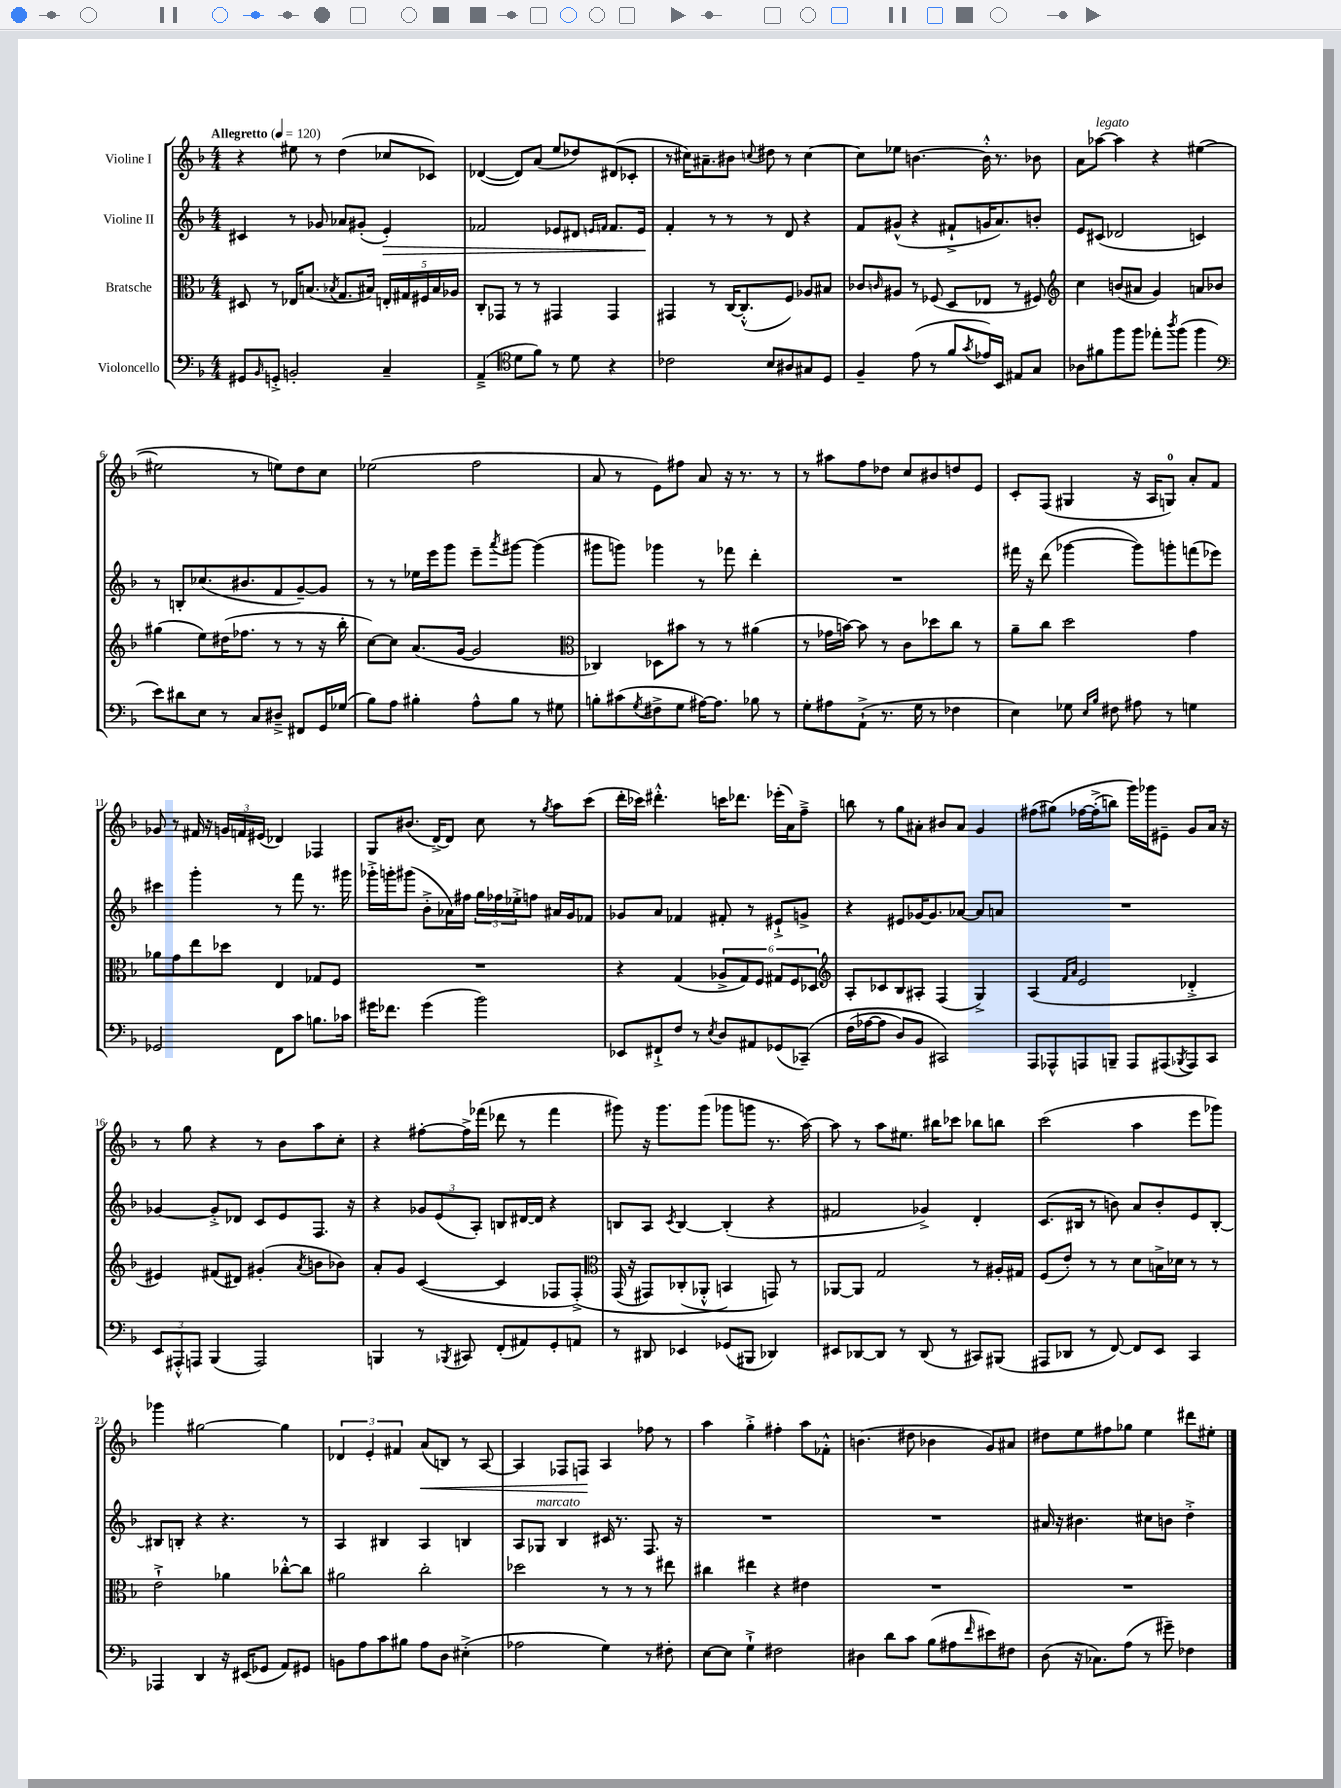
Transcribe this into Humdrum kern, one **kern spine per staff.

**kern	**kern	**kern	**dynam	**kern	**dynam
*part4	*part3	*part2	*part2	*part1	*part1
*staff4	*staff3	*staff2	*staff2	*staff1	*staff1
*I"Violoncello	*I"Bratsche	*I"Violine II	*	*I"Violine I	*
*clefF4	*clefC3	*clefG2	*	*clefG2	*
*k[b-]	*k[b-]	*k[b-]	*	*k[b-]	*
*M4/4	*M4/4	*M4/4	*	*M4/4	*
*MM120	*MM120	*MM120	*	*MM120	*
=1	=1	=1	=1	=1	=1
!	!	!	!	!LO:TX:a:B:t=Allegretto	!
8GG#X/L	8D#X/	4c#X/	.	4r	.
16qqBB-/	.	.	.	.	.
8GGn'^/J	8r	.	.	.	.
2BBn'/	16E-X/KL	8r	.	8ee#X\	.
.	(8.Bn/J	.	.	.	.
.	.	8g-X/	.	8r	.
.	8qB-X/	.	.	.	.
.	8.G/L	8a-X/L	.	(4dd\	.
.	.	(8g#X'/J	.	.	.
.	16B#X/Jk)	.	.	.	.
!	!	!	!LO:HP:b	!	!
4C~/	20En'/LL	4e'/)	>	8cc-X/L	.
.	20G#X/	.	.	.	.
.	20F#X/	.	.	.	.
.	.	.	.	8c-X/J)	.
.	20B#/	.	.	.	.
.	20A-X/JJ	.	.	.	.
=2	=2	=2	=2	=2	=2
(4AA~^/	8C'/L	2f-X/	.	([4d-X/	.
.	8GG-X/J	.	.	.	.
*clefC4	*	*	*	*	*
8d\L	8r	.	.	8d-/L])	.
8f\J)	8r	.	.	(8a/J	.
8r	4GG#X/	8e-X/L	.	8ee/L	.
8d\	.	8d#X/J	.	8dd-X/)	.
.	.	16qqen/LL	.	.	.
.	.	16qqfn/JJ	.	.	.
4r	4GG#/	8.f/L	.	(8d#X/	.
.	.	.	.	8c-X'/J	.
.	.	16e/Jk	.	.	.
.	.	.	]	.	.
=3	=3	=3	=3	=3	=3
2c-X\	4GG#X/	4f'/	.	8r	.
.	.	.	.	16cc#X\KL)	.
.	.	.	.	8.a#X~\	.
.	8r	8r	.	.	.
.	[16C/KL	8r	.	8b#X\J	.
.	(8.C'^^/]	.	.	.	.
.	.	.	.	8qqccn/	.
8B-/L	.	8r	.	8dd#X\	.
8A#X/	8F/J)	8d/	.	8r	.
8G#X/	8A-X/L	4r	.	[4cc\	.
8D/J	8B#X/J	.	.	.	.
=4	=4	=4	=4	=4	=4
4F~/	8c-X/L	8f/L	.	8cc\L]	.
.	16qqcn/	.	.	.	.
.	8A#X/J	(8g#X^^/J	.	8ee-X\J	.
(8e\	8r	4r	.	[4.bn\	.
8r	(8F-X/	.	.	.	.
8f/L	8D/L	8f#X`^/L	.	.	.
8qg/	.	.	.	.	.
16e-X/L)	8E-X/J	16gn/K	.	16b'^^\]	.
16BB-/JJ	.	8.a/)	.	8.r	.
8E#X/L	8r	.	.	.	.
8G/J	8F#X/)	8bn'/J	.	8b-X\	.
=5	=5	=5	=5	=5	=5
*	*clefG2	*	*	*	*
8A-X\L	4cc\	8e/L	.	8a\L	.
!	!	!	!	!LO:TX:a:i:t=legato	!
8f#X\	.	(8c#X/J	.	[8aa-X\J	.
8ff\	(8bn/L	2d-X/	.	4aa-\]	.
8ff\J	8a#X/J	.	.	.	.
8ee-X'\L	4g/)	.	.	4r	.
8qaa/	.	.	.	.	.
(8ff\J	.	.	.	.	.
4ff\	8an/L	4cn/)	.	([4ee#X\	.
.	8b-X/J	.	.	.	.
!!LO:LB:g=z
=6	=6	=6	=6	=6	=6
*clefF4	*	*	*	*	*
8e\L)	(4gg#X\	8r	.	2ee#X\]	.
8d#X\	.	8Bn'/L	.	.	.
8E\J	8ee\L)	(8.cc-X/	.	.	.
8r	(16dd#X\K	.	.	.	.
.	8.ff-X\J	8.b#X/	.	.	.
8C/L	.	.	.	8r	.
8D#X~^/J	8r	8f/	.	8een\L)	.
8FF#X/L	8r	[8g~/)	.	8dd\	.
16GG/L	16r	8g/J]	.	8cc\J	.
(16G-X/JJ	16bb-'\	.	.	.	.
=7	=7	=7	=7	=7	=7
8B-\L)	[8cc\L)	8r	.	(2ee-X\	.
8A\J	8cc\J]	8r	.	.	.
4B#X'\	(8.a/L	16ee-X\LL	.	.	.
.	.	16eee\J	.	.	.
.	.	8ggg\J	.	.	.
.	[16g/Jk	.	.	.	.
8A^^\L	2g/]	8eee~\L	.	2ff\	.
.	.	8qaaa/	.	.	.
8B#\J	.	[8ggg#X\J	.	.	.
8r	.	(4ggg#\]	.	.	.
8G#X\	.	.	.	.	.
=8	=8	=8	=8	=8	=8
*	*clefC3	*	*	*	*
8Bn'\L	4C-X/)	8ggg#X\L	.	8a/	.
(8c#X\	.	8gggn\J)	.	8r	.
8qG/	.	.	.	.	.
8F#X^\	8D-X\L	4ggg-X\	.	8e\L)	.
8G\J	8b#X\J	.	.	8ff#X\J	.
[16A#X\KL)	8r	8r	.	8a/	.
8.A#\J]	.	.	.	.	.
.	8r	8fff-X\	.	16r	.
.	.	.	.	8.r	.
8B-X\	(4a#X\	4ddd'\	.	.	.
8r	.	.	.	8r	.
=9	=9	=9	=9	=9	=9
8G'\L	8r	1r	.	8r	.
8A#X\	16g-X\LL	.	.	8aa#X\L	.
.	[16bn\JJ)	.	.	.	.
(8AA`^\J	8b\]	.	.	8ff\	.
8.r	8r	.	.	8dd-X\J	.
.	8c\L	.	.	8cc/L	.
16G\	.	.	.	.	.
8r	8dd-X\	.	.	8b#X/	.
4F-X\	8cc\J	.	.	8ddn/	.
.	8r	.	.	8e/J	.
=10	=10	=10	=10	=10	=10
4E\)	8a~\L	16fff#X\	.	8c'/L	.
.	.	16r	.	.	.
.	8cc\J	(8ddd\	.	(8F/J	.
8G-X\	2dd\	[4ggg-X\	.	4G#X/	.
16qqE/LL	.	.	.	.	.
16qqB-/JJ	.	.	.	.	.
8F#X\	.	.	.	.	.
8A#X\	.	8ggg-\L])	.	16r	.
.	.	.	.	16A/KL	.
8r	.	8gggn'\	.	8Gn/J)	.
4Gn\	4g\	(8fffn\	.	8a'/L	.
.	.	8eee-X\J)	.	8f/J	.
!!LO:LB:g=z
=11	=11	=11	=11	=11	=11
2GG-X/	8a-X\L	4ccc#X\	.	8g-X/	.
.	8g\	.	.	8r	.
.	8ee\	4ggg'\	.	16f#X/	.
.	.	.	.	16r	.
.	8dd-X\J	.	.	24gn/LL	.
.	.	.	.	24fn/	.
.	.	.	.	(24e#X/JJ	.
8FF\L	4E/	8r	.	4d-X/)	.
8c\J	.	8fff\	.	.	.
8.Bn\L	8G-X/L	8.r	.	4F-X/	.
.	8F/J	.	.	.	.
16c-X\Jk	.	16ggg#X\	.	.	.
=12	=12	=12	=12	=12	=12
16g#X\KL	1r	16ggg-X'^\LL	.	8G/L	.
8.f-X\J	.	16gggn'\J	.	.	.
.	.	(8ggg#X\J	.	(8.b#X/J	.
(4g#\	.	8b-'^\L	.	.	.
.	.	.	.	[16d^/KL)	.
.	.	16a-X\L)	.	8d/J]	.
.	.	16ff#X\JJ	.	.	.
2b-\)	.	24gg\LL	.	8cc\	.
.	.	24ff-X\	.	.	.
.	.	24ee-X'^\J	.	.	.
.	.	8ffn\J	.	8r	.
.	.	.	.	8qgg/	.
.	.	16a#X/LL	.	8aa\L	.
.	.	16g/J	.	.	.
.	.	8f-X/J	.	(8ccc\J	.
=13	=13	=13	=13	=13	=13
8EE-X/L	4r	8g-X/L	.	16ddd'\LL	.
.	.	.	.	16ccc-X\JJ)	.
8FF#X`^/	.	8a/J	.	4.ddd#X'^^\	.
8F/J	(4G/	4f-X/	.	.	.
8r	.	.	.	.	.
8qE/	.	.	.	.	.
8D/L	12A-X^/L	8f#X'/	.	16cccn\KL	.
.	.	.	.	8.ddd-X\J	.
.	12G/)	.	.	.	.
8AA#X/	.	8r	.	.	.
.	12F/J	.	.	.	.
(8GG-X/	12G#X/L	8e#X`^/L	.	(16eee-X'\LL	.
.	.	.	.	16a\J)	.
.	12F/	.	.	.	.
(8CC-X~/J)	.	8gn^/J	.	8ff~^\J	.
.	12D-X/J	.	.	.	.
=14	=14	=14	=14	=14	=14
*	*clefG2	*	*	*	*
(16F\LL	8A'/L	4r	.	8bbn\	.
[16A-X\J	.	.	.	.	.
8A-\J]	8c-X/	.	.	8r	.
8D/L)	8B-/	8e#X/L	.	8gg\L	.
8BB-/J	8A#X'/J	[16g-X/K	.	8a#X'\J	.
.	.	8.g-/]	.	.	.
2CC#X/)	(4F/	.	.	8b#X/L	.
.	.	[8a-X/J	.	8a#/J	.
.	4G^/)	8a-/L]	.	4g/	.
.	.	8an/J	.	.	.
=15	=15	=15	=15	=15	=15
8AAA/L	(4A/	1r	.	(8ff#X\L	.
8AAA-X^^/	.	.	.	(8gg#X\J)	.
.	16qqf/LL	.	.	.	.
.	16qqa/JJ	.	.	.	.
8AAAn/	2e/	.	.	[16ff-X\LL	.
.	.	.	.	(16ff-'^\J]	.
8BBBn~/J	.	.	.	8bbn\J)	.
8AAA/L	.	.	.	16ggg\LL)	.
.	.	.	.	16ggg-X\J	.
(8AAA#X/	.	.	.	8e#X~\J	.
8qBBB-X/	.	.	.	.	.
8AAA#/)	4d-X'^/	.	.	8g/L	.
8CC/J	.	.	.	16a/Jk	.
.	.	.	.	16r	.
!!LO:LB:g=z
=16	=16	=16	=16	=16	=16
12EE/L	4e#X/)	[4g-X/	.	8r	.
12AAA#X'^^/	.	.	.	.	.
.	.	.	.	8gg\	.
12AAAn/J	.	.	.	.	.
(4BBB-/	(8f#X/L	8g-'^/L]	.	4r	.
.	8d#X/J)	8d-X/J	.	.	.
2AAA/)	(4g#X'/	8c/L	.	8r	.
.	.	8e/	.	8b-\L	.
.	8qa/	.	.	.	.
.	8bn\L	8.F/J	.	8aa\	.
.	8b-X\J)	.	.	8cc'\J	.
.	.	16r	.	.	.
=17	=17	=17	=17	=17	=17
4BBBn/	8a'/L	4r	.	4r	.
.	8g/J	.	.	.	.
8r	([4c/	12g-X/L	.	[8ff#X'\L	.
.	.	(12e/	.	.	.
8qBBB-X/	.	.	.	.	.
8CC#X/	.	.	.	16ff#^\L]	.
.	.	12A'/J)	.	.	.
.	.	.	.	(16fff-X\JJ	.
(8FF'/L	4c/]	8Bn/L	.	8ddd-X\	.
8AA#X/)	.	[16d#X/L	.	8r	.
.	.	16d#/JJ]	.	.	.
8GG'/	8F-X/L	4r	.	4fff-\	.
8AAn/J	(8F-'^/J)	.	.	.	.
=18	=18	=18	=18	=18	=18
*	*clefC3	*	*	*	*
8r	(16GG/	8Bn/L	.	8ggg#X\)	.
.	16r	.	.	.	.
8DD#X/	8GG#X/L)	8A/J	.	16r	.
.	.	.	.	8.ggg#\L	.
.	.	8qc/	.	.	.
4EE-X/	(8C-X'/	[4B/	.	.	.
.	8AA-X'^^/J	.	.	(8ggg#\J	.
(8GG-X/L	4BBn/)	(4B'/]	.	8ggg-X\L	.
8BBB#X/J	.	.	.	8gggn\J	.
4DD-X/)	8GGn/)	4r	.	8.r	.
.	8r	.	.	.	.
.	.	.	.	[16aa\)	.
=19	=19	=19	=19	=19	=19
8EE#X/L	[8AA-X/L	2f#X/	.	8aa\]	.
[8DD-X/	8AA-/J]	.	.	8r	.
8DD-/J]	2G/	.	.	8aa\L	.
8r	.	.	.	8.ee#X\J	.
(8DD-/	.	4g-X^/)	.	.	.
.	.	.	.	16bb#X\KL	.
8r	.	.	.	8ccc-X\J	.
8CC#X/L)	8r	4d'/	.	8bb-X\L	.
(8BBB#X/J	16A#X'/LL	.	.	8bbn\J	.
.	16G#X/JJ	.	.	.	.
=20	=20	=20	=20	=20	=20
8AAA#X/L	(8F/L	(8.c/L	.	(2ccc\	.
8DD-X/J	8e'/J)	.	.	.	.
.	.	16B#X/Jk	.	.	.
8r	8r	8r	.	.	.
[8FF/)	8r	8bn\)	.	.	.
8FF/L]	8d\L	8a/L	.	4aa\	.
8EE/J	16Bn^\L	8b'/	.	.	.
.	16d-X\JJ	.	.	.	.
4CC/	8r	8e/	.	8eee\L	.
.	8r	[8B#'/J	.	8ggg-X\J)	.
!!LO:LB:g=z
=21	=21	=21	=21	=21	=21
4AAA-X/	2e`^\	8B#X/L]	.	4ggg-X\	.
.	.	8Bn'/J	.	.	.
4DD/	.	4r	.	[2gg#X\	.
16r	4a-X\	4.r	.	.	.
(16EE#X/KL	.	.	.	.	.
8GG-X/J	.	.	.	.	.
8AA/L)	[8cc-X'^^\L	.	.	4gg#\]	.
8GG#X/J	8cc-\J]	8r	.	.	.
=22	=22	=22	=22	=22	=22
8BBn\L	2a#X\	4A/	.	6d-X/	.
8A\	.	.	.	.	.
.	.	.	.	6e'/	.
8c\	.	4B#X/	.	.	.
.	.	.	.	6f#X/	.
8B#X\J	.	.	.	.	.
!	!	!	!	!	!LO:HP:b
8A\L	2cc'\	4A/	.	(8a/L	<
8D\J	.	.	.	8Bn/J)	.
(4E#X'^\	.	4Bn/	.	8r	.
.	.	.	.	[8A/	.
=23	=23	=23	=23	=23	=23
2A-X\	2dd-X\	8A/L	.	4A/]	.
!	!	!LO:TX:a:i:t=marcato	!	!	!
.	.	8G-X/J	.	.	.
.	.	4B-/	.	8F-X/L	.
.	.	.	.	8Fn/J	.
4G\)	8r	16c#X/	.	4A/	[
.	.	8.r	.	.	.
.	8r	.	.	.	.
8r	8r	8.F/	.	8ff-X\	.
8F#X'\	8ee#X\	.	.	8r	.
.	.	16r	.	.	.
=24	=24	=24	=24	=24	=24
[8E\L	4cc#X\	1r	.	4aa\	.
8E\J]	.	.	.	.	.
4G`^\	4ee#X\	.	.	4gg'^\	.
2F#X\	4r	.	.	4ff#X'\	.
.	4e#X\	.	.	8aa\L	.
.	.	.	.	8f-X'^^\J	.
=25	=25	=25	=25	=25	=25
4D#X\	1r	1r	.	(4.bn\	.
8d\L	.	.	.	.	.
8c\J	.	.	.	8dd#X\	.
(8B-\L	.	.	.	4b-X\	.
8A#X\	.	.	.	.	.
16qqf/	.	.	.	.	.
8e#X\)	.	.	.	8g/L)	.
8F#X\J	.	.	.	8a#X/J	.
=26	=26	=26	=26	=26	=26
(8D\	1r	16a#X/	.	8dd#X\L	.
.	.	16r	.	.	.
16r	.	4.b#X\	.	8ee\	.
8.C-X\L)	.	.	.	.	.
.	.	.	.	8ff#X\	.
(8A\J	.	.	.	8gg-X\J	.
8r	.	8cc#X\L	.	4ee\	.
8g#X~\)	.	8bn\J	.	.	.
4F-X\	.	4dd'^\	.	8ddd#X\L	.
.	.	.	.	8ee#X'\J	.
==	==	==	==	==	==
*-	*-	*-	*-	*-	*-
